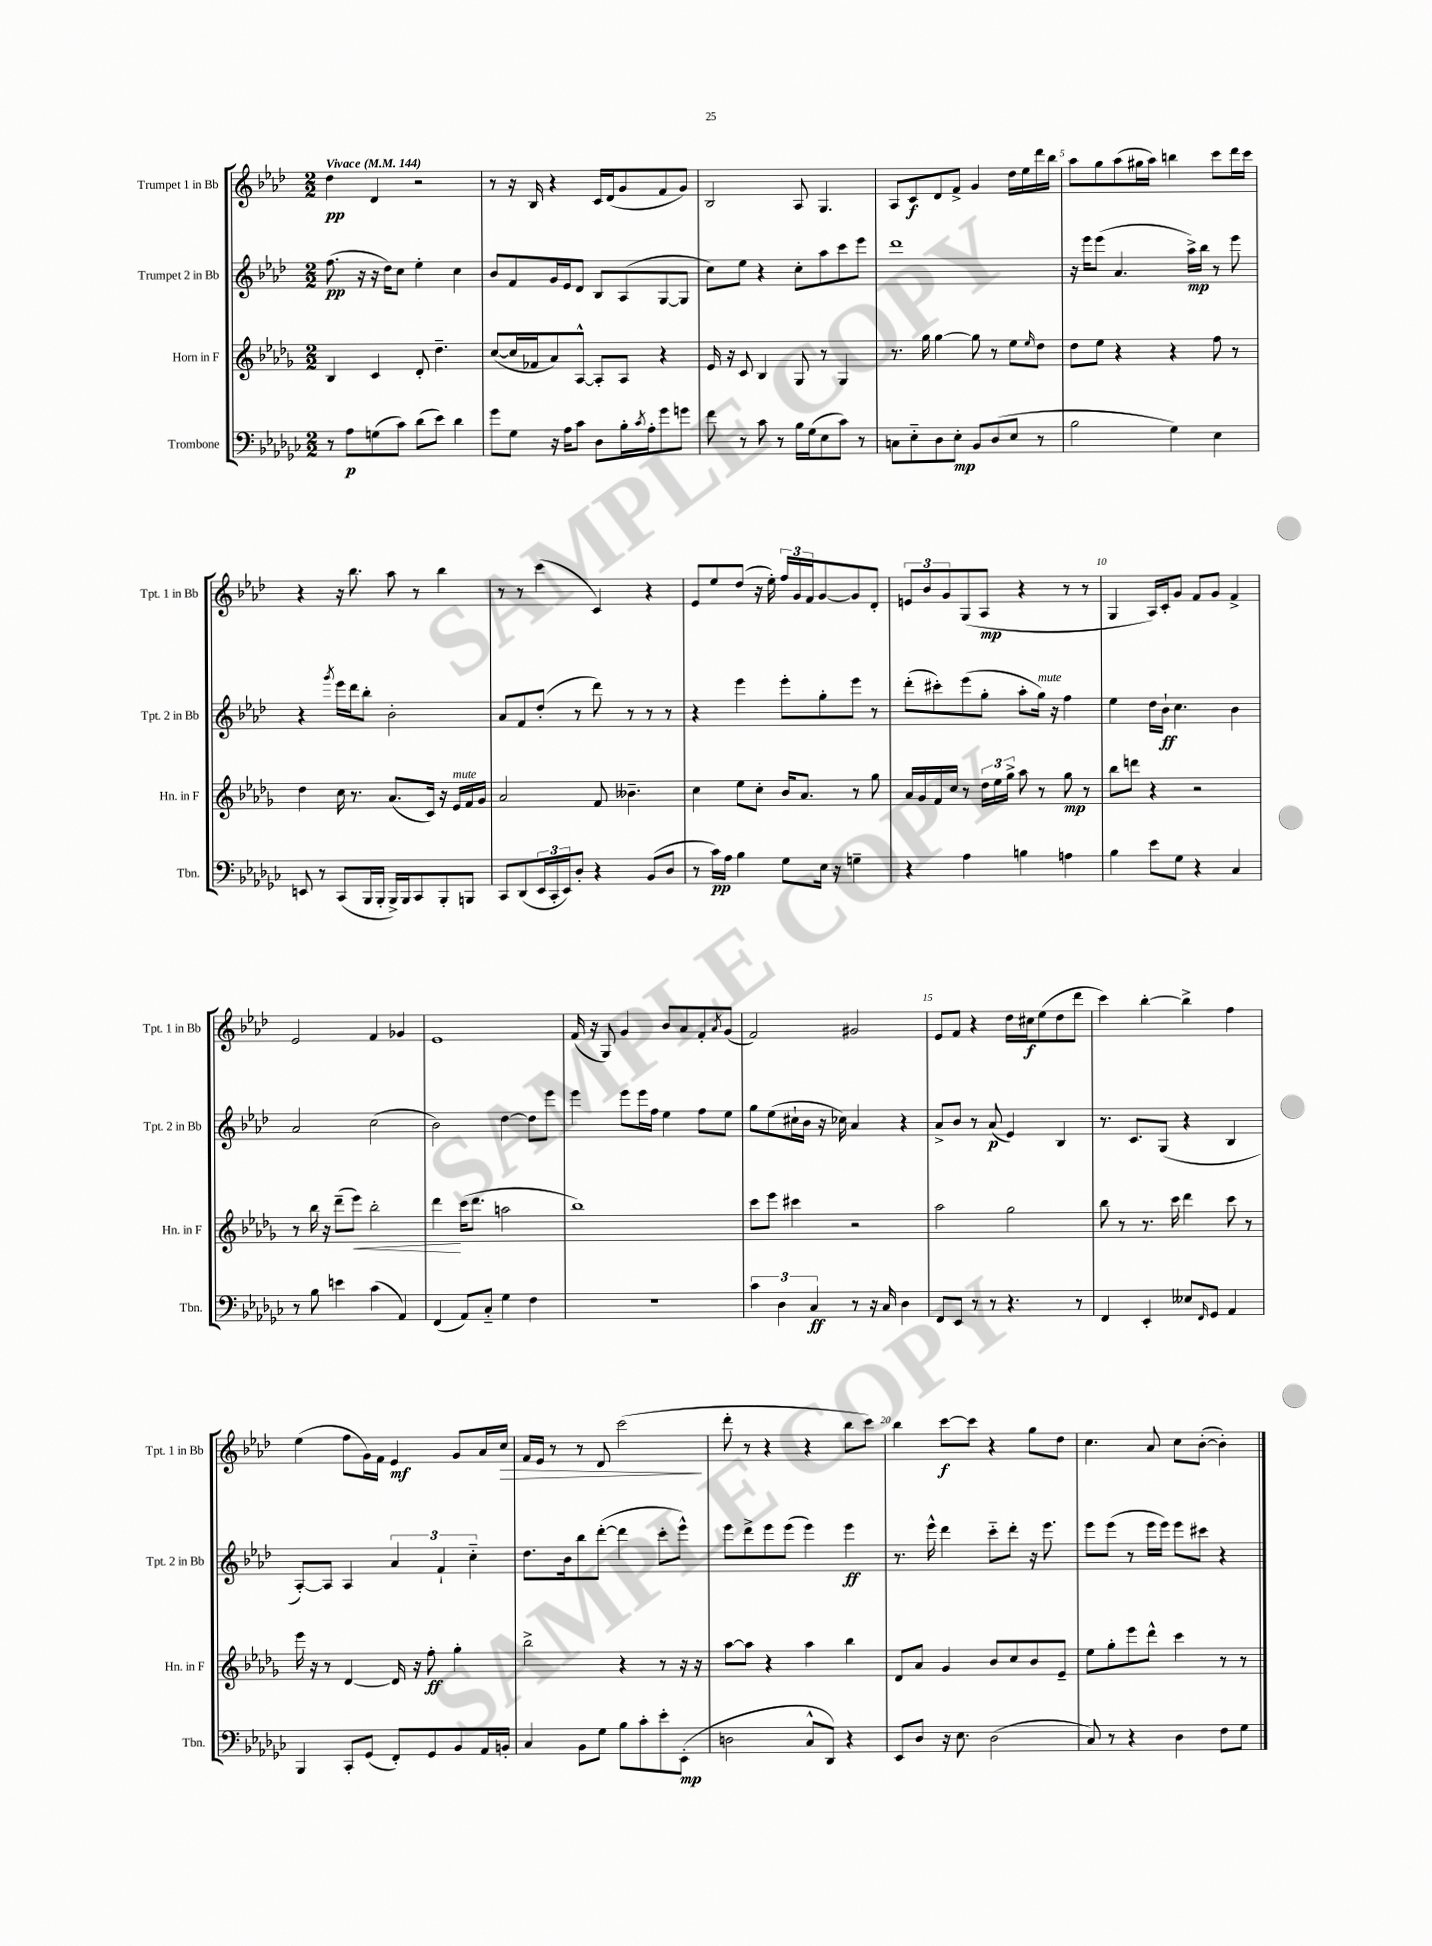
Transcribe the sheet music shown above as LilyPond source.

<<
\new StaffGroup <<
\new Staff = "s0" \with { instrumentName = "Trumpet 1 in Bb" shortInstrumentName = "Tpt. 1 in Bb" } {
    \clef treble \key aes \major \numericTimeSignature \time 2/2 \tempo "Vivace" 4 = 144
    des''4\pp des'4 r2 |
    r8 r16 bes16 r4 c'16 des'16( g'8 f'8 g'8) |
    bes2 aes8 g4. |
    aes8 c'8\f des'8 f'8-> g'4 des''16 ees''16 des'''16 bes''16 |
    aes''8 g''8 aes''8( gis''16 aes''16) b''4 c'''8 des'''16 c'''16 |
    r4 r16 bes''8. aes''8 r8 bes''4 |
    r8 r8 c'''4( c'4) r4 |
    ees'8 ees''8 des''8( r16 ees''16-.) \tuplet 3/2 { f''16 g'16 f'16 } g'8~ g'8 des'8-. |
    \tuplet 3/2 { e'8 bes'8 g'8 } g8( aes8\mp r4 r8 r8 |
    g4 aes16) c'16-. g'8 f'8 g'8 f'4-> |
    ees'2 f'4 ges'4 |
    ees'1 |
    f'16( r16 g8) g'4 bes'8 aes'8 f'8-. \acciaccatura { aes'8 } g'8( |
    f'2) gis'2 |
    ees'8 f'8 r4 des''16 cis''16\f ees''8( des''8 des'''8 |
    c'''4) bes''4~-. bes''4-> f''4 |
    ees''4( f''8 g'16) f'16 ees'4\mf g'8 aes'16 c''16\> |
    f'16 ees'16 r8 r8 des'8 c'''2\!( |
    des'''8-. r8 r4 r4 bes''8 c'''8) |
    bes''4 c'''8~\f c'''8 r4 g''8 des''8 |
    c''4. aes'8 c''8 bes'8~-.( bes'4-.) \bar "|." |
}
\new Staff = "s1" \with { instrumentName = "Trumpet 2 in Bb" shortInstrumentName = "Tpt. 2 in Bb" } {
    \clef treble \key aes \major \numericTimeSignature \time 2/2
    f''8.\pp( r16 r16 des''16) c''8 ees''4-. c''4 |
    bes'8 f'8 g'16 ees'16 des'8 bes8 aes8( g8~ g8 |
    c''8) ees''8 r4 c''8-. aes''8 c'''8 ees'''8 |
    des'''1 |
    r16 ees'''16 ees'''8( aes'4. aes''16->\mp) bes''16 r8 ees'''8 |
    r4 \acciaccatura { g'''8 } ees'''16 des'''16 bes''8-. bes'2-. |
    aes'8 f'8 des''8-.( r8 des'''8) r8 r8 r8 |
    r4 ees'''4 ees'''8-. g''8-. ees'''8 r8 |
    des'''8-.( cis'''8-.) ees'''8( g''8-. aes''8-. g''16^\markup { \italic "mute" }) r16 f''4 |
    ees''4 des''16 bes'16-!\ff c''4. bes'4 |
    aes'2 c''2( |
    bes'2) des''4~ des''8 ees'''8 |
    ees'''4 ees'''8 ees'''16 f''16 ees''4 f''8 ees''8 |
    g''8 ees''8( cis''16-! bes'16 r16 ces''16) aes'4 r4 |
    aes'8-> bes'8 r8 aes'8\p( ees'4) bes4 |
    r8. c'8. g8( r4 bes4 |
    aes8~-.) aes8 aes4 \tuplet 3/2 { aes'4 f'4-! c''4-_ } |
    des''8. bes'16 bes''8 des'''8~-.( des'''4 c'''8-. ees'''8-^) |
    ees'''8 des'''8-> ees'''8 ees'''8( ees'''4) ees'''4\ff |
    r8. ees'''16-^ des'''4 c'''8-_ des'''8-. r16 ees'''8. |
    ees'''8 ees'''8( r8 ees'''16 ees'''16) ees'''8 cis'''8 r4 \bar "|." |
}
\new Staff = "s2" \with { instrumentName = "Horn in F" shortInstrumentName = "Hn. in F" } {
    \clef treble \key des \major \numericTimeSignature \time 2/2
    bes4 c'4 des'8-. des''4.-- |
    c''8~( c''16 fes'16 aes'8) aes8~-^ aes8-. aes8 r4 |
    ees'16 r16 c'8 bes4 ges8 r8 ges4 |
    r8. ges''16 ges''4~ ges''8 r8 ees''8 \grace { ees''16 } des''8 |
    des''8 ees''8 r4 r4 f''8 r8 |
    des''4 c''16 r8. aes'8.( c'16) r16 ees'16^\markup { \italic "mute" } f'16 ges'16 |
    aes'2 f'8 beses'4.-- |
    c''4 ees''8 c''8-. bes'16 aes'8. r8 ges''8 |
    aes'16 ges'16 f'16 c''16 r8 \tuplet 3/2 { des''16 ees''16 ges''16-> } aes''8 r8 ges''8\mp r8 |
    bes''8 d'''8 r4 r2 |
    r8 bes''16 r16 des'''8--( ees'''8\<) bes''2-. |
    des'''4\! c'''16( des'''8. a''2 |
    bes''1) |
    c'''8 ees'''8 cis'''4 r2 |
    aes''2 ges''2 |
    bes''8 r8 r8. c'''16 des'''4 c'''8 r8 |
    ees'''16 r16 r8 des'4~ des'16 r16 f''8-.\ff ges''4-. |
    bes''2-> r4 r8 r16 r16 |
    aes''8~ aes''8 r4 aes''4 bes''4 |
    des'8 aes'8 ges'4 bes'8 c''8 bes'8 ees'8-- |
    ees''8 ges''8-. ees'''8 des'''8-^ c'''4 r8 r8 \bar "|." |
}
\new Staff = "s3" \with { instrumentName = "Trombone" shortInstrumentName = "Tbn." } {
    \clef bass \key ges \major \numericTimeSignature \time 2/2
    r8 aes8\p g8( ces'8) des'8( ees'8) des'4 |
    ges'8 ges8 r16 aes16 ces'8 des8 bes16-. \acciaccatura { ces'8 } aes16-. ges'8 g'8 |
    f'8 r8 ces'8 r8 bes16 ges16( ees8 ces'8) r8 |
    c8 ees8-_ des8 ees8-.\mp bes,8 des8( ees8 r8 |
    bes2 ges4) ees4 |
    e,8 r8 ces,8( bes,,16 bes,,16-. bes,,16->) bes,,16 ces,8 bes,,8-. b,,8 |
    ces,8 des,8( \tuplet 3/2 { ees,16 ces,16-. ees,16) } des8-. r4 bes,8( des8 |
    r8 ces'16\pp) aes16 bes4 ges8 ees16 r16 g4-- |
    r4 aes4 b4 a4 |
    bes4 ees'8 ges8 r4 ces4 |
    r8 bes8 e'4 ces'4( aes,4) |
    f,4( aes,8) ces8-_ ges4 f4 |
    r1 |
    \tuplet 3/2 { ces'4 des4 ces4\ff } r8 r16 ces16 des4 |
    f,8 ees,8 r8 r8 r4. r8 |
    f,4 ees,4-. eeses8 \grace { f,16 } ges,8 aes,4 |
    bes,,4 ces,8-. ges,8( f,8-.) ges,8 bes,8 aes,16 b,16-. |
    ces4 bes,8 ges8 bes8 ces'8-. ees'8-. ees,8-.\mp( |
    d2 ces8-^ des,8) r4 |
    ees,8 des8 r16 ees8. des2( |
    ces8) r8 r4 des4 f8 ges8 \bar "|." |
}
>>
>>
\layout { \context { \Score \override BarNumber.break-visibility = ##(#f #t #t) barNumberVisibility = #(every-nth-bar-number-visible 5) } }
